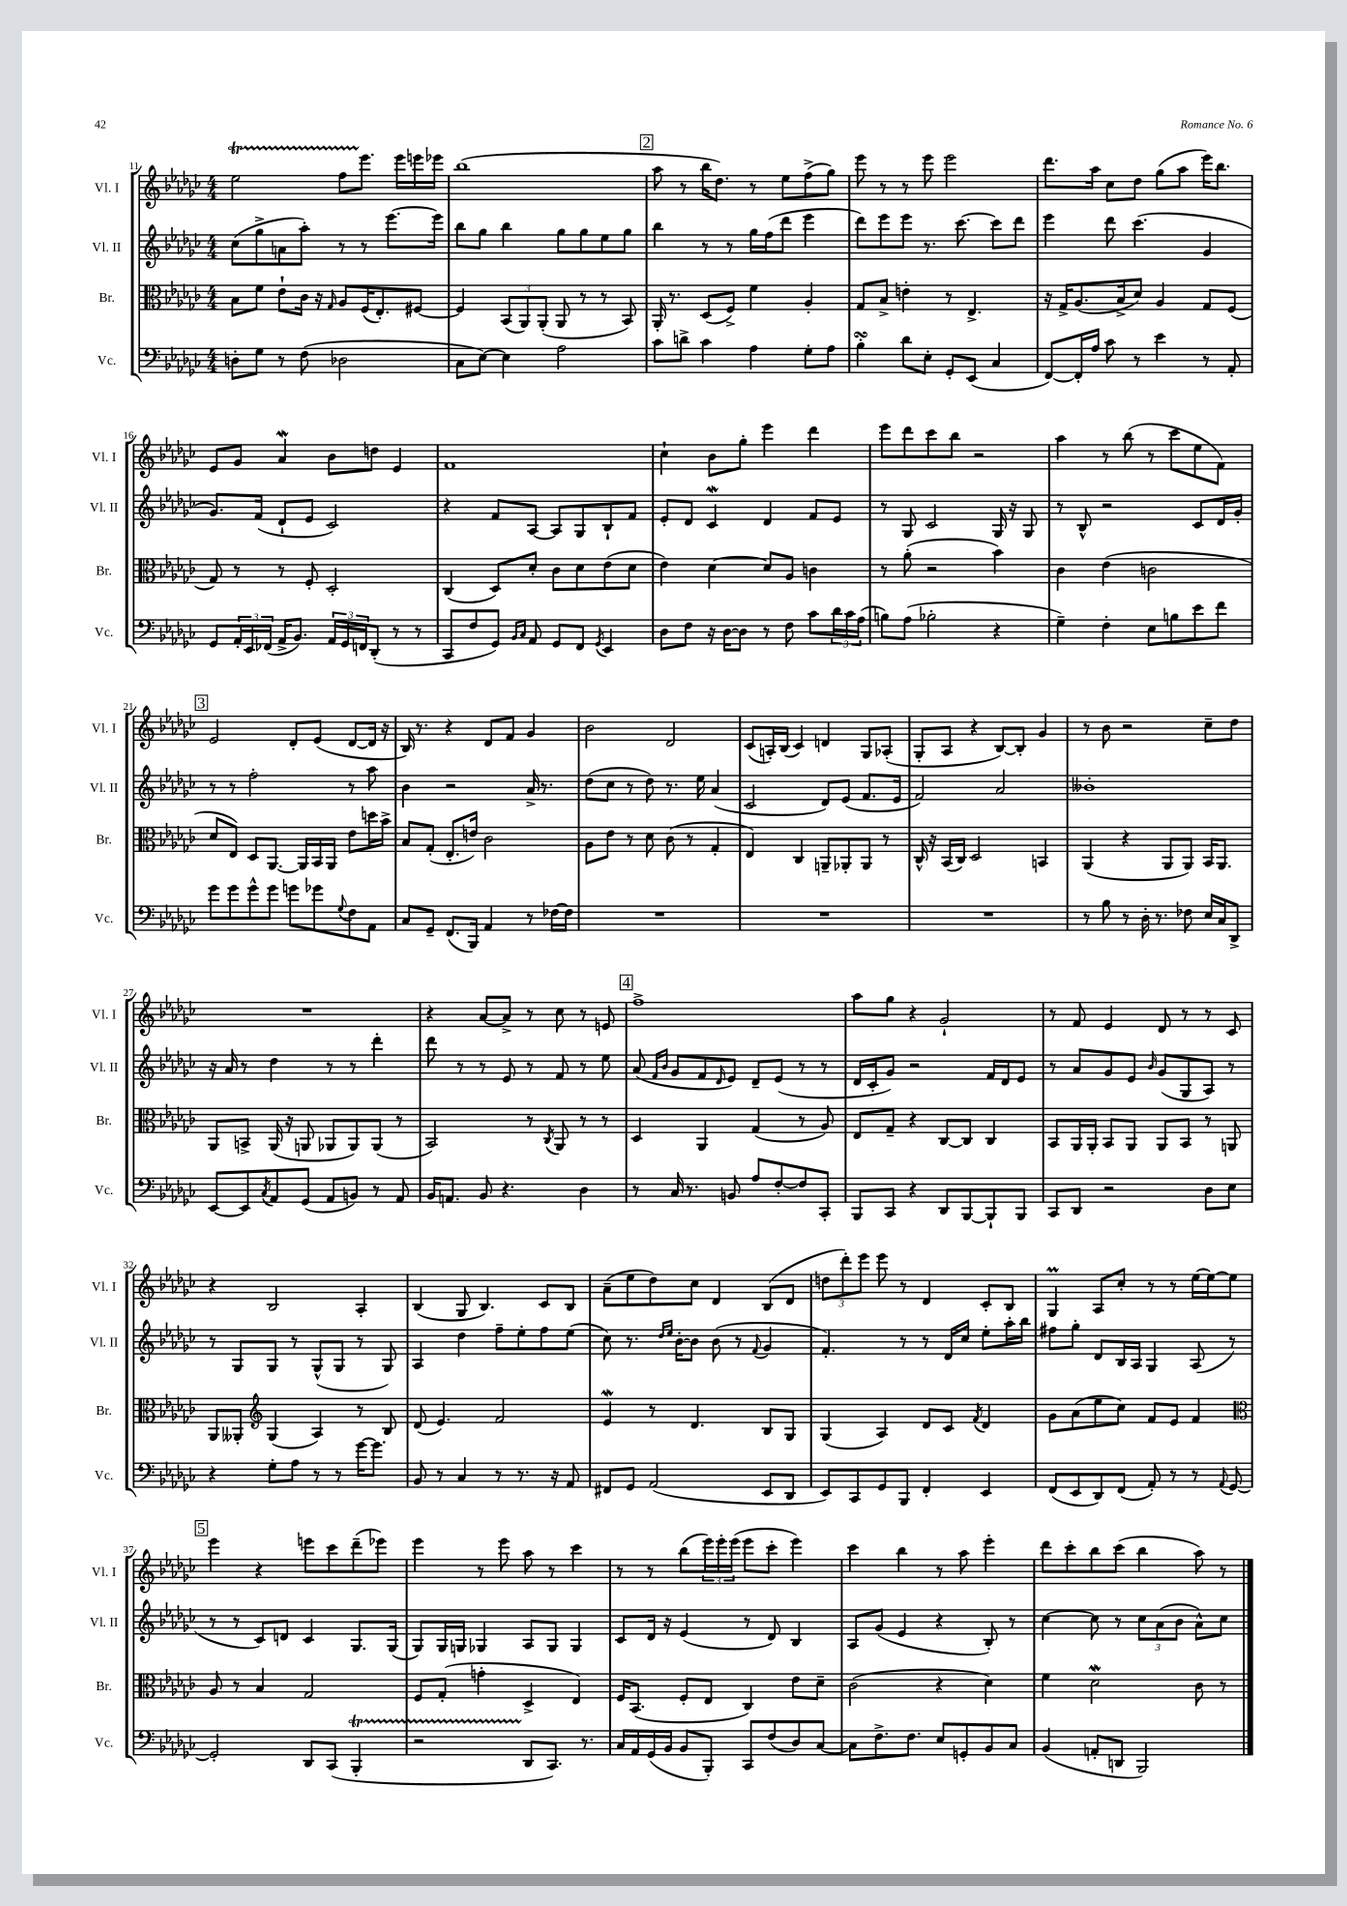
<<
\new StaffGroup <<
\new Staff = "s0" \with { instrumentName = "Vl. I" shortInstrumentName = "Vl. I" } {
    \clef treble \key ges \major \numericTimeSignature \time 4/4
    ees''2\startTrillSpan f''8 ees'''8.\stopTrillSpan ees'''16 e'''16 ees'''16 |
    bes''1( |
    \mark \markup { \box "2" } aes''8 r8 bes''16 des''8.) r8 ees''8 f''8->( ges''8) |
    ees'''8 r8 r8 ees'''8 ees'''2 |
    des'''8. aes''16 ces''8 des''8 ges''8( aes''8 ees'''16) bes''8. |
    ees'8 ges'8 aes'4\mordent bes'8 d''8 ees'4 |
    f'1 |
    ces''4-! bes'8 ges''8-. ees'''4 des'''4 |
    ees'''8 des'''8 ces'''8 bes''8 r2 |
    aes''4 r8 bes''8( r8 ces'''8 ees''8 f'8) |
    \mark \markup { \box "3" } ees'2 des'8-. ees'8( des'8~ des'16 r16 |
    bes16) r8. r4 des'8 f'8 ges'4 |
    bes'2 des'2 |
    ces'8( a16-.) bes16( ces'4) d'4 ges8 aes8-.( |
    ges8-. aes8 r4 bes8~) bes8-. ges'4 |
    r8 bes'8 r2 ces''8-- des''8 |
    R1 |
    r4 aes'8~ aes'8-> r8 ces''8 r8 e'8 |
    \mark \markup { \box "4" } f''1-> |
    aes''8 ges''8 r4 ges'2-! |
    r8 f'8 ees'4 des'8 r8 r8 ces'8 |
    r4 bes2 aes4-. |
    bes4( ges8 bes4.) ces'8 bes8 |
    aes'8--( ees''8 des''8) ces''8 des'4 bes8( des'8 |
    \tuplet 3/2 { d''8 des'''8-.) ees'''8 } ees'''8 r8 des'4 ces'8-. bes8 |
    ges4\prall aes8 ces''8-. r8 r8 ees''16~ ees''16~ ees''8 |
    \mark \markup { \box "5" } ees'''4 r4 e'''8 ces'''8 des'''8--( ees'''8) |
    ees'''4 r8 ees'''8 aes''8 r8 ces'''4 |
    r8 r8 bes''8( \tuplet 3/2 { ees'''16) ees'''16-. ees'''16( } ees'''8 ces'''8-. ees'''4) |
    ces'''4 bes''4 r8 aes''8 ees'''4-. |
    des'''8 ces'''8-. bes''8 ces'''8( bes''4 aes''8) r8 \bar "|." |
}
\new Staff = "s1" \with { instrumentName = "Vl. II" shortInstrumentName = "Vl. II" } {
    \clef treble \key ges \major \numericTimeSignature \time 4/4
    ces''8( ges''8-> a'8 aes''8-.) r8 r8 ees'''8.~ ees'''16 |
    bes''8 ges''8 bes''4 ges''8 ges''8 ees''8 ges''8 |
    \mark \markup { \box "2" } bes''4 r8 r8 ges''16 f''16( des'''8 ees'''4 |
    des'''8) ees'''8 ees'''8 r8. ces'''8.~ ces'''8 des'''8 |
    ees'''4 des'''8 ces'''4.( ges'4 |
    ges'8.) f'16( des'8-! ees'8 ces'2) |
    r4 f'8 aes8~ aes8 ges8 bes8-! f'8 |
    ees'8-. des'8 ces'4\mordent des'4 f'8 ees'8 |
    r8 ges8 ces'2 ges16 r16 ges8 |
    r8 bes8-^ r2 ces'8 des'16 ges'16-. |
    \mark \markup { \box "3" } r8 r8 f''2-. r8 aes''8 |
    bes'4 r2 aes'16-> r8. |
    des''8( ces''8 r8 des''8) r8. ees''16 aes'4( |
    ces'2 des'8) ees'8( f'8. ees'16 |
    f'2) aes'2 |
    beses'1-. |
    r16 aes'16 r8 des''4 r8 r8 des'''4-. |
    des'''8 r8 r8 ees'8 r8 f'8 r8 ees''8 |
    \mark \markup { \box "4" } aes'8( \grace { f'16 bes'16 } ges'8 f'8 \grace { des'16 } ees'8) des'8-- ees'8( r8 r8 |
    des'16 ces'16-. ges'8) r2 f'16 des'16 ees'8 |
    r8 aes'8 ges'8 ees'8 \grace { bes'16 } ges'8( ges8 aes8) r8 |
    r8 ges8 ges8 r8 ges8-^( ges8 r8 ges8) |
    aes4 des''4 f''8-- ees''8-. f''8 ees''8( |
    ces''8) r8. \grace { des''16 ees''16 } bes'16~-. bes'8 bes'8( r8 \appoggiatura { f'8 } ges'4 |
    f'4.-.) r8 r8 des'16 ces''16 ees''8-. aes''16-. bes''16 |
    fis''8 ges''8-. des'8 bes16 aes16 ges4 aes8( r8 |
    \mark \markup { \box "5" } r8 r8 ces'8) d'8 ces'4 ges8. ges16( |
    ges8) ges16 g16 ges4 aes8 ges8 ges4 |
    ces'8 des'16 r16 ees'4( r8 des'8) bes4 |
    aes8 ges'8( ees'4 r4 bes8-.) r8 |
    ces''4~ ces''8 r8 \tuplet 3/2 { ces''8 aes'8( bes'8 } aes'8-^) ces''8 \bar "|." |
}
\new Staff = "s2" \with { instrumentName = "Br." shortInstrumentName = "Br." } {
    \clef alto \key ges \major \numericTimeSignature \time 4/4
    bes8 f'8 ees'8-! ces'16 r16 \grace { ges16 } aes8 f16( ees8.-.) fis8~ |
    fis4 \tuplet 3/2 { bes,8( aes,8) aes,8-.( } aes,8 r8 r8 bes,8) |
    \mark \markup { \box "2" } aes,16-. r8. des8( f8->) f'4 aes4-. |
    ges8 bes8-> e'4-. r8 ees4.-> |
    r16 ges16-> aes8.( bes16-> des'8) aes4 ges8 f8( |
    ges8) r8 r8 f8-. des2-. |
    ces4( des8) des'8-. ces'8 des'8 ees'8( des'8 |
    ees'4) des'4~ des'8 aes8 c'4 |
    r8 aes'8-.( r2 bes'4) |
    ces'4 ees'4( c'2 |
    \mark \markup { \box "3" } des'8 ees8) des8 aes,8.~ aes,16 bes,16 aes,16 ees'8 d''16 bes'16-> |
    bes8 ges8-.( ees8.-. e'16) ces'2 |
    aes8 ees'8 r8 des'8 ces'8( r8 ges4-. |
    ees4) ces4 a,8-- aes,8-. aes,8 r8 |
    ces16-^ r16 bes,16( ces16) des2 b,4 |
    aes,4( r4 aes,8 aes,8) bes,16 aes,8. |
    aes,8 b,8-> aes,16( r16 a,8 aes,8 aes,8) aes,8( r8 |
    bes,2) r8 \acciaccatura { ces8 } aes,8 r8 r8 |
    \mark \markup { \box "4" } des4 aes,4 ges4( r8 aes8) |
    ees8 ges8-- r4 ces8~ ces8 ces4 |
    bes,8 aes,16 aes,16-. bes,8 aes,8 aes,8 bes,8 r8 a,8 |
    aes,8 aeses,8-. \clef treble ges4( aes4) r8 bes8 |
    des'8( ees'4.) f'2 |
    ees'4\mordent r8 des'4. bes8 ges8 |
    ges4( aes4) des'8 ces'8 \acciaccatura { f'8 } des'4 |
    ges'8 aes'8( ees''8 ces''8) f'8 ees'8 f'4 |
    \mark \markup { \box "5" } \clef alto aes8 r8 bes4 ges2 |
    f8 ges8-.( g'4-. des4-> ees4) |
    f16 bes,8.( f8-. ees8 ces4) ees'8 des'8-- |
    ces'2( r4 des'4) |
    f'4 des'2\mordent ces'8 r8 \bar "|." |
}
\new Staff = "s3" \with { instrumentName = "Vc." shortInstrumentName = "Vc." } {
    \clef bass \key ges \major \numericTimeSignature \time 4/4
    d8-. ges8 r8 f8( des2 |
    ces8 ees8~) ees4 aes2 |
    \mark \markup { \box "2" } ces'8 d'8-> ces'4 aes4 ges8-. aes8 |
    bes4-.\turn des'8 ees8-. ges,8-. ees,8( ces4 |
    f,8~) f,16-. aes16 ces'8 r8 ees'4 r8 aes,8-. |
    ges,8 \tuplet 3/2 { aes,16-. ees,16 fes,16( } aes,16-> bes,8.) \tuplet 3/2 { aes,16 ges,16 f,16 } des,8-.( r8 r8 |
    ces,8 f8 ges,8) \grace { bes,16 ces16 } aes,8 ges,8 f,8 \acciaccatura { ges,8 } ees,4 |
    des8 f8 r16 des16~ des8 r8 f8 ces'8 \tuplet 3/2 { des'16 ces'16 aes16( } |
    b8) aes8( bes2-. r4 |
    ges4--) f4-. ees8 b8 ees'8 f'8 |
    \mark \markup { \box "3" } ges'8 ges'8 ges'8-^ ges'8 g'8 ges'8 \appoggiatura { ges8 } f8 aes,8 |
    ces8 ges,8-- f,8.( bes,,16) aes,4 r8 fes16~ fes16 |
    R1 |
    R1 |
    R1 |
    r8 bes8 r8 des16-. r8. fes8 ees16 ces16 des,8-> |
    ees,8~ ees,8 \acciaccatura { ces8 } aes,8 ges,8( aes,8 b,8) r8 aes,8 |
    bes,16 a,8. bes,8 r4. des4 |
    \mark \markup { \box "4" } r8 ces16 r8. b,8 aes8 f8~-. f8 ces,8-. |
    bes,,8 ces,8 r4 des,8 bes,,8~ bes,,8-! bes,,8 |
    ces,8 des,8 r2 des8 ees8 |
    r4 ges8-. aes8 r8 r8 ges'16~ ges'8. |
    bes,8 r8 ces4 r8 r8. r16 aes,8 |
    fis,8 ges,8 aes,2( ees,8 des,8 |
    ees,8) ces,8 ges,8 bes,,8 f,4-. ees,4 |
    f,8( ees,8 des,8) f,8( aes,8-.) r8 r8 \appoggiatura { aes,8 } ges,8~ |
    \mark \markup { \box "5" } ges,2-. des,8 ces,8( bes,,4-.\startTrillSpan |
    r2 des,8\stopTrillSpan ces,8.) r8. |
    ces16 aes,16 ges,16( bes,16 bes,8 bes,,8-.) ces,8 f8( des8) ces8~ |
    ces8 f8.-> f8. ees8 g,8-. bes,8 ces8 |
    bes,4( a,8-. d,8 bes,,2) \bar "|." |
}
>>
>>
